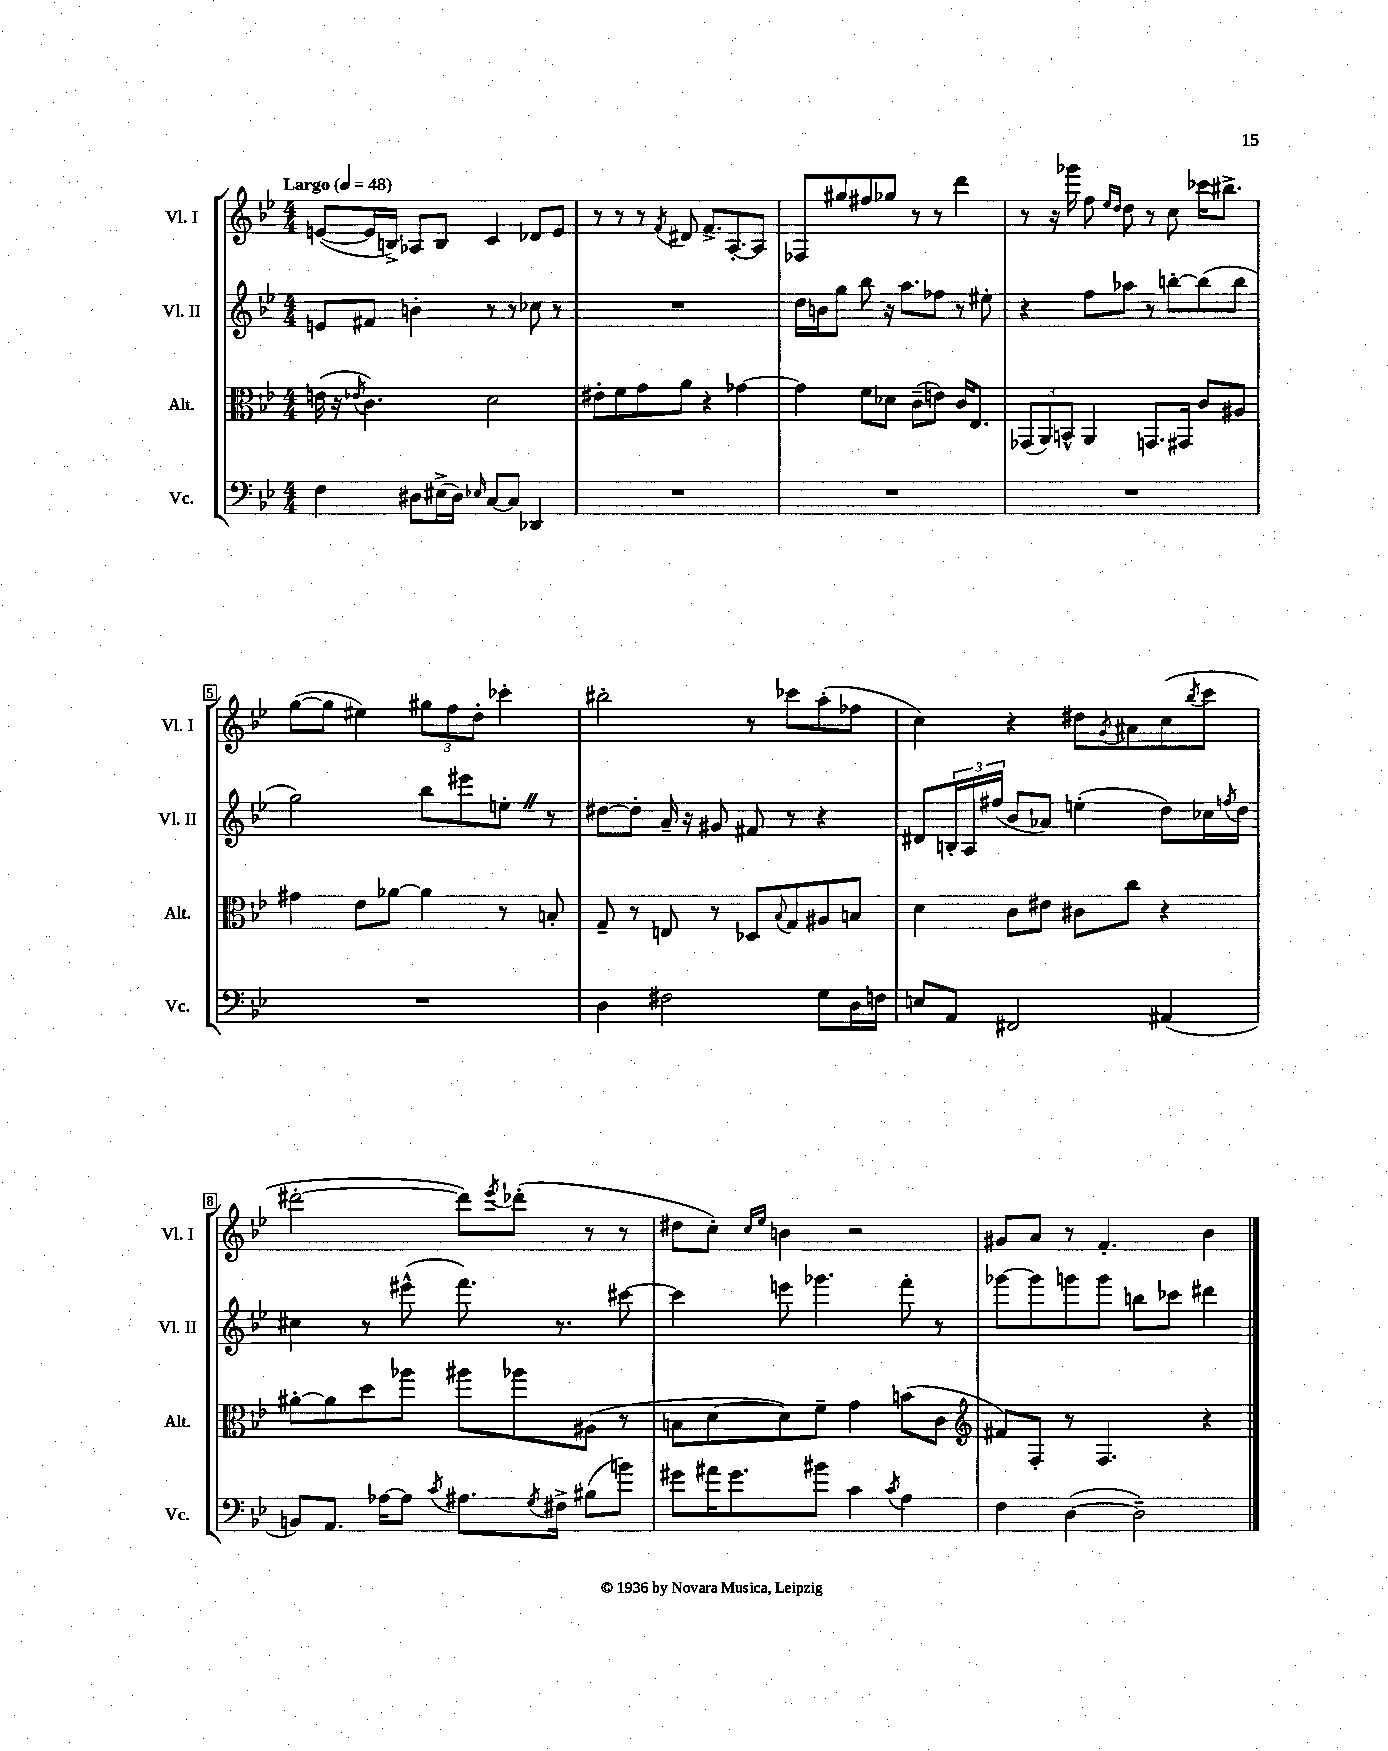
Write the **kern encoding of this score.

**kern	**kern	**kern	**kern
*part4	*part3	*part2	*part1
*staff4	*staff3	*staff2	*staff1
*I"Vc.	*I"Alt.	*I"Vl. II	*I"Vl. I
*I'Vc.	*I'Alt.	*I'Vl. II	*I'Vl. I
*clefF4	*clefC3	*clefG2	*clefG2
*k[b-e-]	*k[b-e-]	*k[b-e-]	*k[b-e-]
*M4/4	*M4/4	*M4/4	*M4/4
*MM48	*MM48	*MM48	*MM48
=1	=1	=1	=1
!	!	!	!LO:TX:a:B:t=Largo
4F\	(16en\	8en/L	([8en/L
.	16r	.	.
.	8qe-X/	.	.
.	4.c\)	8f#X/J	16e/L]
.	.	.	16Bn^/JJ)
8D#X\L	.	4bn'\	8A-X/L
(16E#X^\L	.	.	8B/J
16D#\JJ)	.	.	.
16qqE-X/	.	.	.
[8C/L	2d\	8r	4c/
8C/J]	.	8r	.
4DD-X/	.	8cc-X\	8d-X/L
.	.	8r	8e/J
=2	=2	=2	=2
1r	8e#X'\L	1r	8r
.	8f\	.	8r
.	8g\	.	8r
.	.	.	8qf/
.	8a\J	.	8d#X/
.	4r	.	8.f^/L
.	.	.	[8.A'/
.	[4g-X\	.	.
.	.	.	8A/J]
=3	=3	=3	=3
1r	4g-\]	16dd\LL	8F-X/L
.	.	16bn\J	.
.	.	8gg\J	8gg#X/
.	8f\L	8bb-\	8ff#X/
.	8d-X\J	16r	8gg-X/J
.	.	8.aa\L	.
.	(8c~\L	.	8r
.	8en\J)	8ff-X\J	8r
.	16c/KL	8r	4ddd\
.	8.E-/J	.	.
.	.	8ee#X'\	.
=4	=4	=4	=4
1r	(12GG-X/L	4r	8r
.	12AA/)	.	.
.	.	.	16r
.	12BBn^^/J	.	.
.	.	.	16ggg-X\
.	4AA/	8ff\L	8ff\
.	.	.	16qqee-/LL
.	.	.	16qqdd/JJ
.	.	8aa-X\J	8dd\
.	8.GGn/L	8r	8r
.	.	[8bbn'\L	8cc\
.	16GG#X/Jk	.	.
.	8c/L	(8bb\]	16ccc-X\KL
.	.	.	8.bb#X^\J
.	8A#X/J	8bb\J	.
!!LO:LB:g=z
=5	=5	=5	=5
1r	4g#X\	2gg\)	([8gg\L
.	.	.	8gg\J]
.	8e-\L	.	4ee#X\)
.	[8a-X\J	.	.
.	4a-\]	8bb-\L	12gg#X\L
.	.	.	12ff\
.	.	8eee#X\	.
.	.	.	12dd'\J
.	8r	8een'Z\J	4ccc-X'\
.	8Bn'/	8r	.
=6	=6	=6	=6
4D\	8G~/	[8dd#X\L	2bb#X'\
.	8r	8dd#'\J]	.
2F#X\	8En/	16a~/	.
.	.	16r	.
.	8r	8g#X/	.
.	8D-X/L	8f#X/	8r
.	8qqB-/	.	.
.	8G/	8r	8ccc-X\L
8G\L	8A#X/	4r	(8aa'\
16D\L	8Bn/J	.	8ff-X\J
16Fn\JJ	.	.	.
=7	=7	=7	=7
8En/L	4d\	8d#X/L	4cc\)
8AA/J	.	24Bn'/L	.
.	.	24A/	.
.	.	(24ff#X/JJ	.
2FF#X/	8c\L	8b-/L	4r
.	8e#X\J	8a-X/J)	.
.	8c#X\L	(4een'\	8dd#X\L
.	.	.	8qg/
.	8cc\J	.	8a#X\
(4AA#X/	4r	8dd\L)	(8cc\
.	.	.	8qbb-/
.	.	16cc-X\L	8ccc\J
.	.	8qffn/	.
.	.	16dd\JJ	.
!!LO:LB:g=z
=8	=8	=8	=8
8BBn/L)	[8a#X'\L	4cc#X\	[2ddd#X'\
8.AA/J	8a#\]	.	.
.	8dd\	8r	.
[16A-X\KL	.	.	.
8A-\J]	8aa-X\J	(8eee#X^^\	.
8qc/	.	.	.
8.A#X\L	8aa#X\L	8.fff\)	8ddd#\L])
.	.	.	8qeee-/
.	8aa-X\	.	(8ddd-X'\J
8qG/	.	.	.
16F#X^\Jk	.	8.r	.
(8B#X\L	(8A#X\J	.	8r
8bn\J)	8r	[8ccc#X\	8r
=9	=9	=9	=9
8g#X\L	8Bn\L	4ccc#\]	8dd#X\L
16a#X\K	[8d\	.	8cc'\J)
8.g#\	.	.	.
.	.	.	16qqcc/LL
.	.	.	16qqee-/JJ
.	8d\])	8eeen\	4bn\
8b#X\J	8f~\J	4.ggg-X\	.
4c\	4g\	.	2r
8qc/	.	.	.
4A\	(8bn\L	8fff'\	.
.	8c\J	8r	.
=10	=10	=10	=10
*	*clefG2	*	*
4F\	8f#X/L)	[8ggg-X\L	8g#X/L
.	8F'/J	8ggg-\]	8a/J
([4D\	8r	8gggn\	8r
.	4.F/	8ggg\J	4.f'/
2D~\])	.	8bbn\L	.
.	.	8ccc-X\J	.
.	4r	4ddd#X\	4b-\
==	==	==	==
*-	*-	*-	*-
